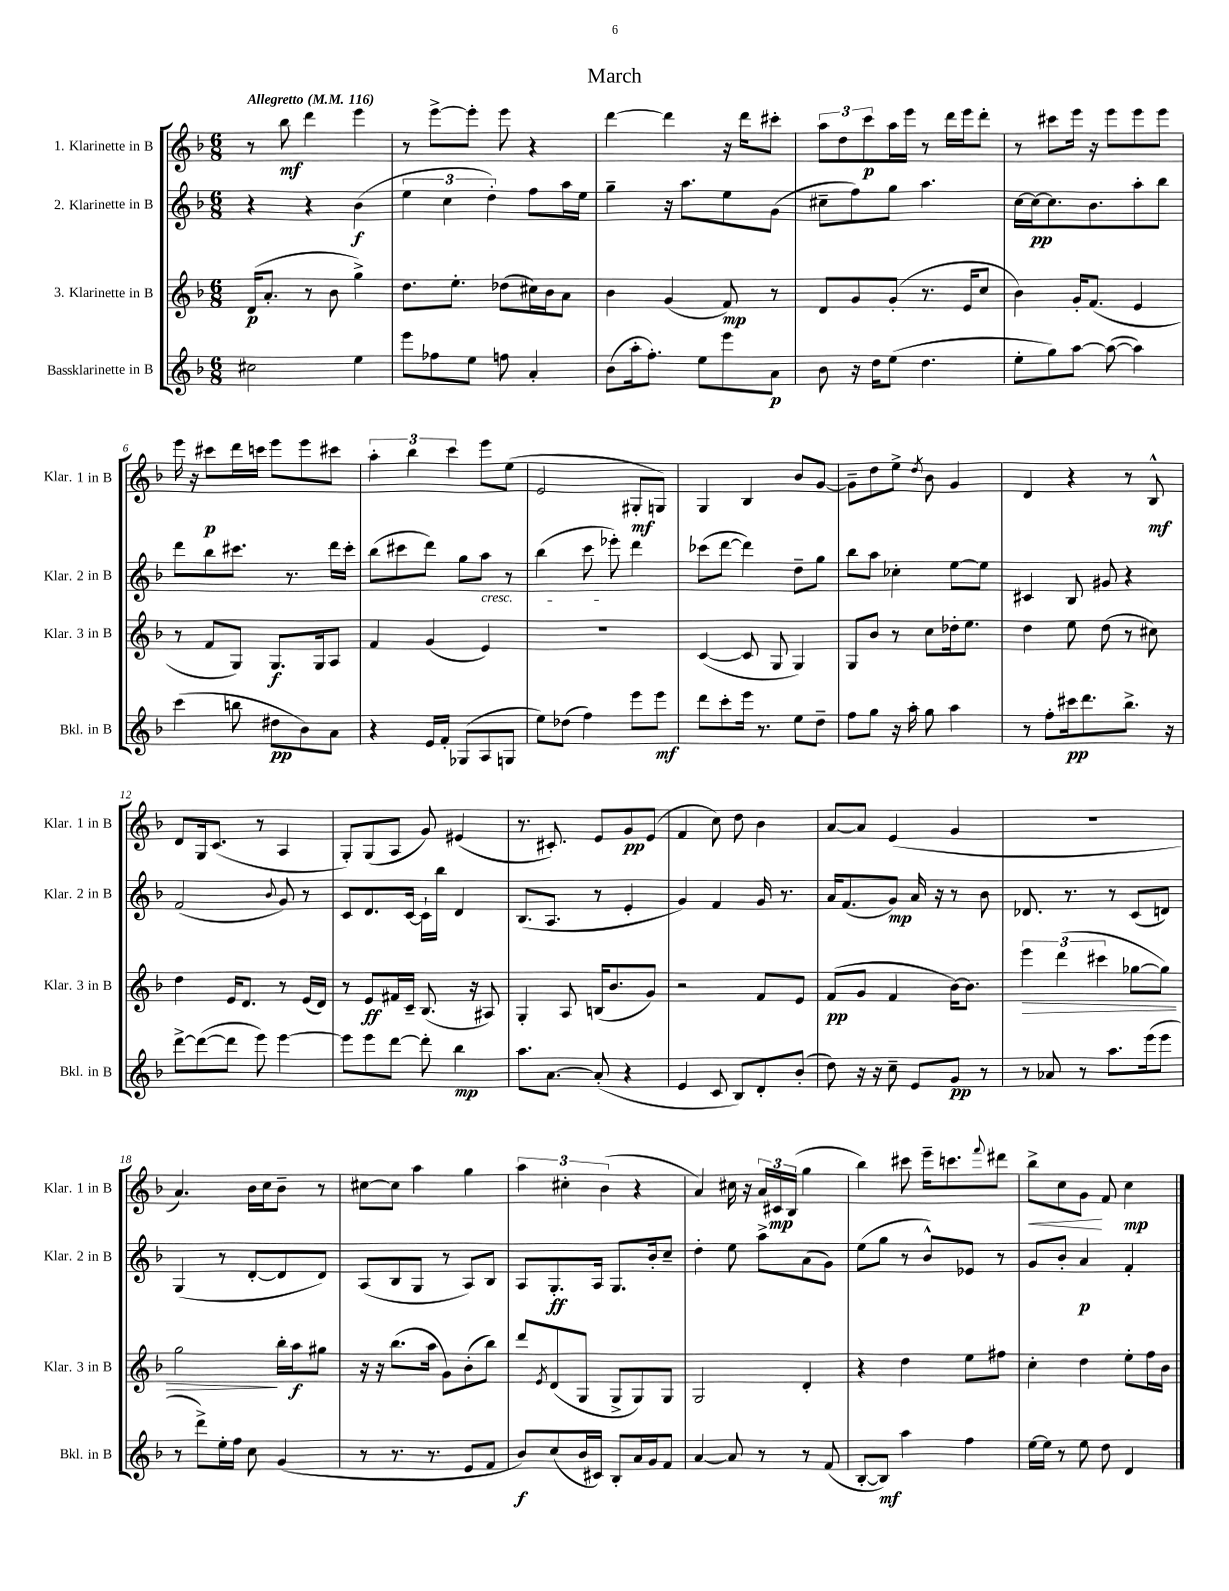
\header { title = "March" }
<<
\new StaffGroup <<
\new Staff = "s0" \with { instrumentName = "1. Klarinette in B" shortInstrumentName = "Klar. 1 in B" } {
    \clef treble \key f \major \numericTimeSignature \time 6/8 \tempo "Allegretto" 4 = 116
    r8 bes''8\mf d'''4 e'''4 |
    r8 e'''8~-> e'''8-. e'''8 r4 |
    d'''4~ d'''4 r16 d'''16 cis'''8-. |
    \tuplet 3/2 { a''8 d''8 c'''8\p } a''16 e'''16 r8 d'''16 e'''16 d'''8-. |
    r8 cis'''8 e'''16 r16 e'''8 e'''8 e'''8 |
    e'''16 r16 cis'''8\p d'''16 c'''16 e'''8 e'''8 cis'''8 |
    \tuplet 3/2 { a''4-. bes''4 c'''4 } e'''8 e''8( |
    e'2 gis8-.\mf g8) |
    g4 bes4 bes'8 g'8~ |
    g'8-- d''8 e''8-> \acciaccatura { d''8 } bes'8 g'4 |
    d'4 r4 r8 bes8-^\mf |
    d'8 g16 c'8.( r8 a4 |
    g8-.) g8( a8 g'8) eis'4( |
    r8. cis'8.-.) e'8 g'8\pp e'8( |
    f'4 c''8) d''8 bes'4 |
    a'8~ a'8 e'4( g'4 |
    R2. |
    a'4.) bes'16 c''16 bes'8-- r8 |
    cis''8~ cis''8 a''4 g''4 |
    \tuplet 3/2 { a''4 cis''4-. bes'4( } r4 |
    a'4) cis''16 r16 \tuplet 3/2 { a'16 cis'16\mp bes16( } g''4 |
    bes''4) cis'''8 e'''16-- c'''8. \appoggiatura { f'''8 } dis'''8 |
    bes''8->\< c''8 g'8\! f'8 c''4\mp \bar "|." |
}
\new Staff = "s1" \with { instrumentName = "2. Klarinette in B" shortInstrumentName = "Klar. 2 in B" } {
    \clef treble \key f \major \numericTimeSignature \time 6/8
    r4 r4 bes'4\f( |
    \tuplet 3/2 { e''4 c''4 d''4-.) } f''8 a''16 e''16 |
    g''4-- r16 a''8. e''8 g'8( |
    cis''8-- f''8) g''8 a''4. |
    c''16~ c''16~\pp c''8. bes'8. a''8-. bes''8 |
    d'''8 bes''8 cis'''8. r8. d'''16 cis'''16-. |
    bes''8( cis'''8 d'''8) g''8 a''8\cresc r8 |
    bes''4( c'''8 ees'''8-.\!) d'''4 |
    ces'''8( d'''8~ d'''4) d''8-- g''8 |
    bes''8 a''8 ces''4-. e''8~ e''8 |
    cis'4 bes8 gis'8 r4 |
    f'2( \appoggiatura { bes'8 } g'8) r8 |
    c'8 d'8. c'16~ c'16-! bes''16 d'4 |
    bes8.( a8. r8 e'4-. |
    g'4) f'4 g'16 r8. |
    a'16 f'8.( g'8\mp) a'16 r16 r8 bes'8 |
    des'8. r8. r8 c'8( d'8) |
    g4( r8 d'8~-. d'8 d'8) |
    a8( bes8 g8 r8 a8) bes8 |
    a8 g8.-.\ff a16 g8. bes'16-. c''8-- |
    d''4-. e''8 a''8-> a'8( g'8) |
    e''8( g''8 r8 bes'8-^) ees'8 r8 |
    g'8 bes'8-. a'4\p f'4-. \bar "|." |
}
\new Staff = "s2" \with { instrumentName = "3. Klarinette in B" shortInstrumentName = "Klar. 3 in B" } {
    \clef treble \key f \major \numericTimeSignature \time 6/8
    d'16\p( a'8.-. r8 bes'8 g''4->) |
    d''8. e''8.-. des''8( cis''16) bes'16 a'8 |
    bes'4 g'4( f'8\mp) r8 |
    d'8 g'8 g'8-.( r8. e'16 c''8 |
    bes'4) g'16-. f'8.( e'4 |
    r8 f'8 g8) g8.\f g16 a8 |
    f'4 g'4( e'4) |
    R2. |
    c'4~( c'8 g8 g4) |
    g8 bes'8 r8 c''8 des''16-. e''8. |
    d''4 e''8 d''8( r8 cis''8) |
    d''4 e'16 d'8. r8 e'16( d'16) |
    r8 e'8\ff fis'16 c'16-- bes8.( r16 ais8) |
    g4-. a8 b16( bes'8. g'8) |
    r2 f'8 e'8 |
    f'8\pp( g'8 f'4 bes'16~) bes'8. |
    \tuplet 3/2 { e'''4\> d'''4( cis'''4 } ges''8~ ges''8) |
    g''2\! bes''16-. a''16\f gis''8 |
    r16 r16 bes''8.( a''16 g'8) bes'8-.( bes''8) |
    d'''8 \acciaccatura { e'8 } d'8( g8 g8-> g8) g8 |
    g2 d'4-. |
    r4 d''4 e''8 fis''8 |
    c''4-. d''4 e''8-. f''16 bes'16 \bar "|." |
}
\new Staff = "s3" \with { instrumentName = "Bassklarinette in B" shortInstrumentName = "Bkl. in B" } {
    \clef treble \key f \major \numericTimeSignature \time 6/8
    cis''2 e''4 |
    e'''8 fes''8 e''8 f''8 a'4-. |
    bes'8( a''16-. f''8.-.) e''8 e'''8 a'8\p |
    bes'8 r16 d''16 e''8( d''4. |
    e''8-. g''8) a''8~ a''8~( a''4) |
    c'''4( b''8 dis''8\pp bes'8) a'8 |
    r4 e'16 f'16-. ges8( a8 g8 |
    e''8) des''8( f''4) e'''8 e'''8\mf |
    d'''8 c'''8-. e'''16 r8. e''8 d''8-- |
    f''8 g''8 r16 a''16-. g''8 a''4 |
    r8 f''8-. cis'''16\pp d'''8. bes''8.-> r16 |
    d'''8~-> d'''8~( d'''8 e'''8) e'''4~ |
    e'''8 e'''8 d'''8~ d'''8-. bes''4\mp |
    a''8. a'8.~ a'8-.( r4 |
    e'4 c'8 bes8) d'8-. bes'8-.( |
    d''8) r16 r16 c''8-- e'8 g'8\pp r8 |
    r8 aes'8 r8 a''8. e'''16( e'''8 |
    r8 d'''8->) e''16-. f''16 c''8 g'4( |
    r8 r8. r8. e'8 f'8 |
    bes'8\f) c''8( bes'16 cis'16) bes8-. a'16 g'16 f'8 |
    a'4~ a'8 r8 r8 f'8( |
    bes8~-. bes8\mf) a''4 f''4 |
    e''16~ e''16 r8 e''8 d''8 d'4 \bar "|." |
}
>>
>>
